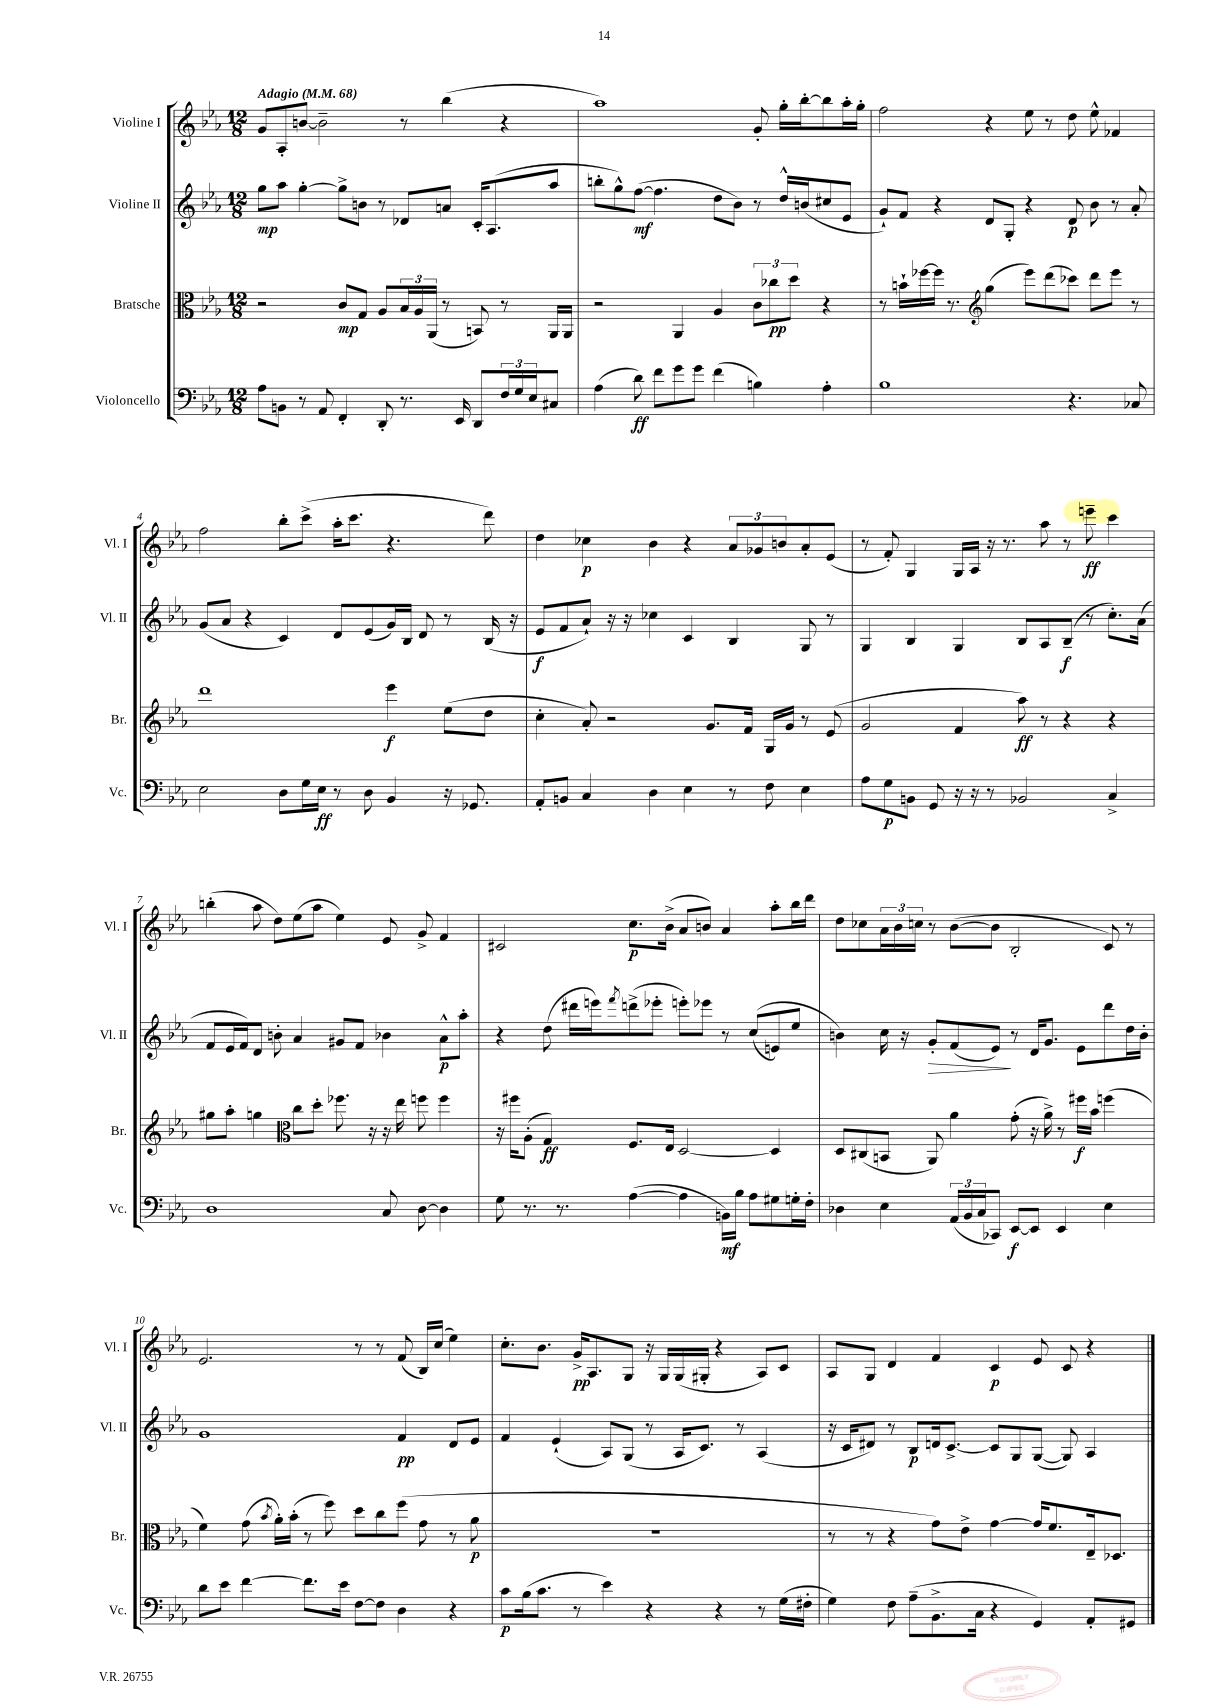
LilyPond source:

<<
\new StaffGroup <<
\new Staff = "s0" \with { instrumentName = "Violine I" shortInstrumentName = "Vl. I" } {
    \clef treble \key ees \major \numericTimeSignature \time 12/8 \tempo "Adagio" 4 = 68
    g'8 aes8-. b'8~ b'2-- r8 bes''4( r4 |
    aes''1) g'8-. g''16-. bes''16~-. bes''8 aes''16-. g''16-. |
    f''2 r4 ees''8 r8 d''8 ees''8-^ fes'4 |
    f''2 bes''8-. c'''8->( aes''16-. c'''8. r4. d'''8) |
    d''4 ces''4\p bes'4 r4 \tuplet 3/2 { aes'8 ges'8 b'8 } aes'8-. ees'8( |
    r8 f'8-.) g4 g16 aes16 r16 r8. aes''8 r8 e'''8--\ff c'''4 |
    b''4-.( aes''8 d''8) ees''8( aes''8 ees''4) ees'8 g'8-> f'4 |
    cis'2 c''8.\p bes'16->( aes'8 b'8) aes'4 aes''8-. bes''16 d'''16 |
    d''8 ces''8 \tuplet 3/2 { aes'16 bes'16 c''16 } r8 bes'8~( bes'8 bes2-. c'8) r8 |
    ees'2. r8 r8 f'8( bes16) c''16( ees''4) |
    c''8.-. bes'8. g'16->\pp aes8. g8 r16 g16 g16( gis16-. r4 aes8) c'8 |
    aes8 g8 d'4 f'4 c'4\p ees'8 c'8 r4 \bar "|." |
}
\new Staff = "s1" \with { instrumentName = "Violine II" shortInstrumentName = "Vl. II" } {
    \clef treble \key ees \major \numericTimeSignature \time 12/8
    g''8\mp aes''8 g''4~-. g''8-> b'8 r8 des'8 a'8 c'16-. aes8.( aes''8 |
    b''8-. g''8-^) f''8~\mf( f''4. d''8 bes'8) r8 d''16-^ b'16( cis''8 ees'8 |
    g'8-!) f'8 r4 d'8 g8-. r4 d'8\p bes'8 r8 aes'8-. |
    g'8( aes'8 r4 c'4) d'8 ees'8( g'16) bes16 d'8 r8 bes16( r16 |
    ees'8\f f'8 aes'8-!) r16 r16 ces''4 c'4 bes4 g8 r8 |
    g4 bes4 g4 bes8 aes8 bes8--\f( r8 c''8.-.) aes'16( |
    f'8 ees'16 f'16) d'8 b'8-. aes'4 gis'8 f'8 bes'4 aes'8-^\p aes''8-. |
    r4 d''8( dis'''16 e'''16) \acciaccatura { f'''8 } d'''8->( ees'''8-. e'''8-.) ees'''8 r8 c''8(\( e'8) ees''8 |
    b'4\) c''16 r16 g'8-.\> f'8( ees'8\!) r8 d'16 g'8. ees'8 d'''8 d''16 b'16-. |
    g'1 f'4\pp d'8 ees'8 |
    f'4 ees'4-!( aes8) g8( r8 aes16 c'8.) r8 aes4( |
    r16 c'16 dis'8) r8 bes8\p d'16 c'8.~-> c'8 g8 g8~( g8) aes4 \bar "|." |
}
\new Staff = "s2" \with { instrumentName = "Bratsche" shortInstrumentName = "Br." } {
    \clef alto \key ees \major \numericTimeSignature \time 12/8
    r2 c'8\mp g8 aes8 \tuplet 3/2 { bes16 aes16 aes,16( } r8 b,8) r8 aes,16 aes,16 |
    r2 aes,4 aes4 \tuplet 3/2 { c'8 ces''8\pp d''8 } r4 |
    r8 b'16-! fes''16~ fes''16 r8. \clef treble g''4( ees'''8) d'''8( ces'''8) d'''8 ees'''8 r8 |
    d'''1 ees'''4\f ees''8( d''8 |
    c''4-. aes'8-.) r2 g'8. f'16 g16 g'16 r8 ees'8( |
    g'2 f'4 aes''8\ff) r8 r4 r4 |
    gis''8 aes''8-. g''4 \clef alto c''8 d''8-. fes''8. r16 r16 ees''16 f''8 f''4 |
    r16 fis''16 aes8-.( g4\ff) f8. ees16 d2~ d4 |
    d8 cis8( b,8 aes,8) aes'4 g'8-.( r16 aes'16->) r8 fis''16\f bes'16 f''4( |
    f'4) g'8( \acciaccatura { bes'8 } aes'16-.) bes'16-.( r8 f''8) d''8 c''8 f''8( g'8 r8 aes'8\p |
    R1. |
    r8 r8 r4 g'8) ees'8-> g'4~ g'16 f'8. ees16-- des8. \bar "|." |
}
\new Staff = "s3" \with { instrumentName = "Violoncello" shortInstrumentName = "Vc." } {
    \clef bass \key ees \major \numericTimeSignature \time 12/8
    aes8 b,8 r8 aes,8 f,4-. d,8-. r8. ees,16 d,8 \tuplet 3/2 { f16 g16 ees16 } cis8 |
    aes4( d'8\ff) f'8 g'8 g'8 f'4( b4) aes4-. |
    bes1 r4. ces8 |
    ees2 d8 g16 ees16\ff r8 d8 bes,4 r16 ges,8. |
    aes,8-. b,8 c4 d4 ees4 r8 f8 ees4 |
    aes8 g8\p b,8 g,8 r16 r16 r8 bes,2 c4-> |
    d1 c8 d8~ d4 |
    g8 r8. r8. aes4~( aes4 b,16\mf) bes16 aes8 gis8 g16-. f16-. |
    des4 ees4 \tuplet 3/2 { aes,16( bes,16 c16 } ces,8) ees,8~\f ees,8 ees,4 ees4 |
    d'8 ees'8 f'4~ f'8. ees'16 f8~ f8 d4 r4 |
    c'8\p bes16( c'8. r8 ees'4) r4 r4 r8 g16( fis16-. |
    g4) f8 aes8--( bes,8.-> c16 r4 g,4) aes,8-. gis,8 \bar "|." |
}
>>
>>
